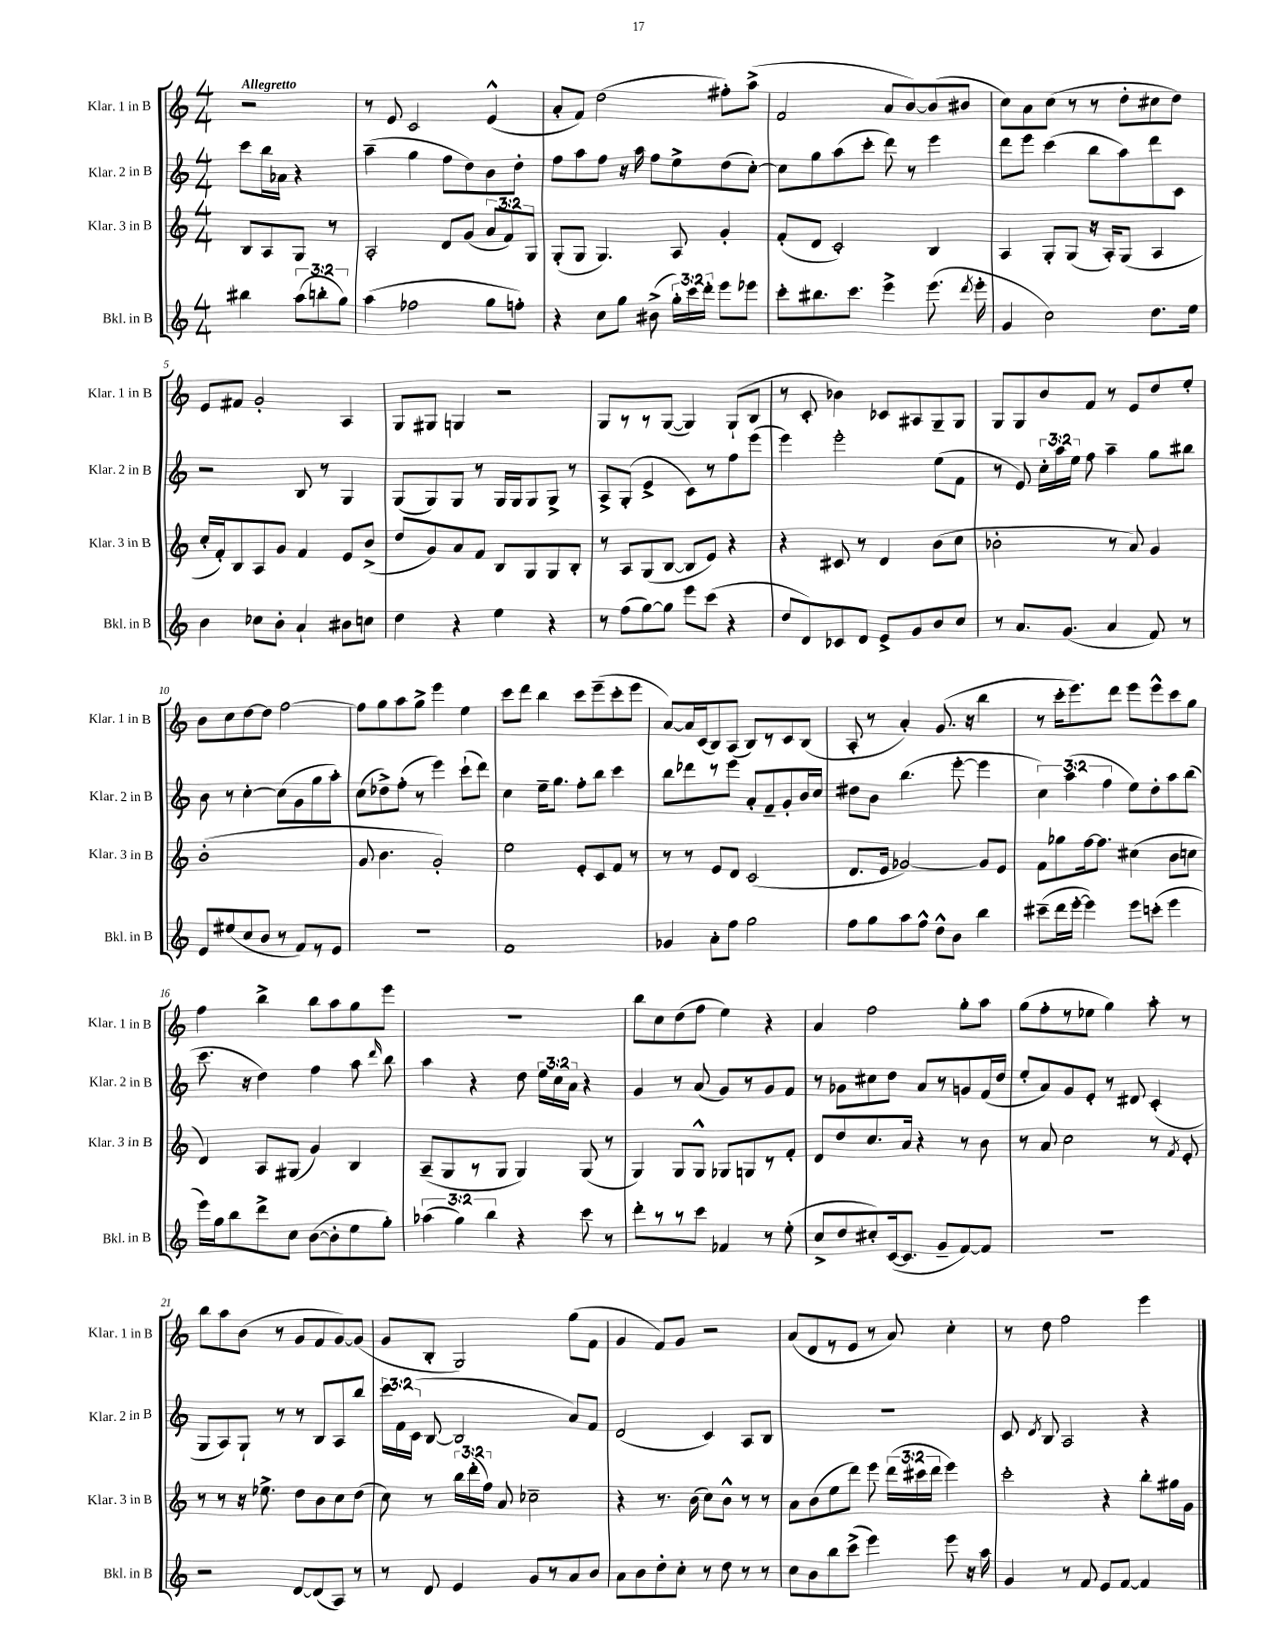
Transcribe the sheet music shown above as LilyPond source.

<<
\new StaffGroup <<
\new Staff = "s0" \with { instrumentName = "Klar. 1 in B" shortInstrumentName = "Klar. 1 in B" } {
    \clef treble \key c \major \numericTimeSignature \time 4/4 \partial 2 \tempo "Allegretto"
    \autoBeamOff r2 |
    r8 e'8 c'2 e'4-^( |
    a'8[-. f'8]) d''2( fis''8[-.) a''8]->( |
    f'2 a'8[ b'8~) b'8( bis'8] |
    c''8[) a'8 c''8]( r8 r8 d''8[-. cis''8 d''8]) |
    e'8[ fis'8] g'2-. a4 |
    g8[ gis8] g4 r2 |
    g8[ r8 r8 g8]~( g4) g8[-!( b8] |
    r8 c'8-. bes'4) ces'8[ ais8 g8-- g8] |
    g8[ g8 b'8 f'8] r8 e'8[ d''8 e''8]-. |
    b'8[ c''8 d''8~ d''8] f''2~ |
    f''8[ g''8 a''8 g''8]-> e'''4 e''4 |
    c'''8[ d'''8] b''4 c'''8[ e'''8--( c'''8-. e'''8] |
    a'8[~) a'16 c'16( b8) a8]( b8[) r8 c'8 b8]( |
    a8-. r8 a'4-.) g'8.( r16 b''4 |
    r8 c'''16[-. e'''8.) d'''8] e'''8[ e'''8-^ c'''8 g''8] |
    f''4 b''4-> b''8[ a''8 g''8 e'''8] |
    R1 |
    b''8[ c''8 d''8( f''8] e''4) r4 |
    a'4 f''2 g''8[-. a''8] |
    g''8[( f''8-. r8 ees''8] g''4) a''8-. r8 |
    b''8[ a''8 b'8]( r8 g'8[ f'8 g'8~) g'8]( |
    g'8[ b8]-. g2) g''8[( f'8] |
    g'4 f'8[) g'8] r2 |
    a'8[( d'8 r8 e'8] r8 a'8) c''4-. |
    r8 d''8 f''2 e'''4 \bar "|." |
}
\new Staff = "s1" \with { instrumentName = "Klar. 2 in B" shortInstrumentName = "Klar. 2 in B" } {
    \clef treble \key c \major \numericTimeSignature \time 4/4 \override Staff.TupletNumber.text = #tuplet-number::calc-fraction-text \partial 2
    \autoBeamOff c'''8[ b''16 aes'16] r4 |
    a''4--( g''4 f''8[ d''8) b'8 d''8]-. |
    f''8[ a''8 f''8] r16 a''16 f''8[ e''8-> d''8( c''8]~-.) |
    c''8[ g''8 a''8( c'''8]-. d'''8) r8 e'''4 |
    d'''8[ e'''8] c'''4( b''8[ a''8) d'''8 c'8] |
    r2 b8 r8 g4 |
    g8[( g8) g8] r8 g16[ g16 g8 g8]-> r8 |
    a8[-> g8]-.( e'4-> c'8[) r8 f''8 e'''8]( |
    e'''4) e'''2-. e''8[( f'8] |
    r8 e'8) \tuplet 3/2 { c''16[-. a''16 e''16] } f''8 a''4-- g''8[ bis''8] |
    b'8 r8 c''4~-. c''8[( g'8 g''8 a''8]-.) |
    c''8[( des''8->) f''8]-.( r8 e'''4) c'''8[-!( d'''8]) |
    c''4 e''16[-- g''8.] f''8[-. b''8] c'''4 |
    b''8[ des'''8 r8 e'''8] a'8[-. f'8-- g'8-. b'16 c''16] |
    dis''8[ b'8] b''4.( e'''8~-. e'''4 |
    \tuplet 3/2 { c''4) a''4( f''4 } e''8[) d''8-. a''8 b''8]( |
    c'''8. r16 d''4) f''4 a''8 \grace { d'''16 } b''8 |
    a''4 r4 d''8 \tuplet 3/2 { e''16[ c''16 a'16] } r4 |
    g'4 r8 a'8( g'8[) r8 g'8 f'8] |
    r8 ges'8[ cis''8 d''8] a'8[ r8 g'8 f'16( d''16] |
    e''8[-. a'8) g'8 e'8]-. r8 dis'8 c'4-.( |
    g8[ a8) g8]-! r8 r8 b8[ a8 b''8] |
    \tuplet 3/2 { c'''16[ f'16 c'16]( } b8~ b2 a'8[) f'8] |
    d'2( c'4) a8[ b8] |
    R1 |
    c'8 \acciaccatura { d'8 } b8 a2 r4 \bar "|." |
}
\new Staff = "s2" \with { instrumentName = "Klar. 3 in B" shortInstrumentName = "Klar. 3 in B" } {
    \clef treble \key c \major \numericTimeSignature \time 4/4 \override Staff.TupletNumber.text = #tuplet-number::calc-fraction-text \partial 2
    \autoBeamOff b8[ a8 g8] r8 |
    a2-. d'8[ g'8]( \tuplet 3/2 { a'8[ f'8) g8] } |
    g8[-.( g8] g4.) a8 g'4-. |
    f'8[-.( d'8] c'2-.) b4 |
    a4 g8[-. g8]( r16 a16[-.) g8]( a4 |
    c''16[-. f'16-.) b8 a8 g'8] f'4 e'8[ b'8]->( |
    d''8[ g'8) a'8 f'8] b8[ g8 g8 b8]-. |
    r8 a8[ g8( b8]~ b8[ e'8]) r4 |
    r4 cis'8 r8 d'4 b'8[( c''8] |
    bes'2-. r8 a'8) g'4 |
    b'1-.( |
    g'8 b'4. g'2-.) |
    e''2 e'8[-. c'8 f'8] r8 |
    r8 r8 e'8[ d'8] c'2( |
    d'8.[ e'16] ges'2~) ges'8[ e'8] |
    f'8[ ges''8 f''16~ f''8.] cis''4( b'8[ c''8] |
    d'4) a8[ gis8]( g'4) b4 |
    a8[--( g8 r8 g8] g4) g8( r8 |
    g4) g8[ g8]-^ ges8[ g8 r8 f'8]-. |
    d'8[ d''8 c''8. a'16] r4 r8 b'8 |
    r8 a'8 c''2 r8 \acciaccatura { f'8 } e'8-. |
    r8 r8 r16 ees''8.-> d''8[ b'8 c''8 d''8]( |
    c''8) r8 \tuplet 3/2 { b''16[ d'''16-.( f''16]) } a'8 ces''2-- |
    r4 r8. b'16( c''8[) b'8]-^ r8 r8 |
    a'8[ b'8( e''8 d'''8]) e'''8 \tuplet 3/2 { d'''16[( cis'''16 d'''16] } e'''4) |
    c'''2-. r4 b''8[-. gis''16 g'16] \bar "|." |
}
\new Staff = "s3" \with { instrumentName = "Bkl. in B" shortInstrumentName = "Bkl. in B" } {
    \clef treble \key c \major \numericTimeSignature \time 4/4 \override Staff.TupletNumber.text = #tuplet-number::calc-fraction-text \partial 2
    \autoBeamOff bis''4 \tuplet 3/2 { a''8[( b''8-. g''8]) } |
    a''4( fes''2 g''8[ f''8]-.) |
    r4 c''8[ g''8] bis'8->( \tuplet 3/2 { g''16[-.) c'''16 d'''16]-. } e'''8[ ees'''8] |
    c'''8[-. bis''8. c'''8.] e'''4-> e'''8.( \acciaccatura { d'''8 } e'''16-. |
    g'4 c''2) d''8.[ e''16] |
    b'4 ces''8[ b'8]-. a'4-! bis'8[ c''8] |
    d''4 r4 e''4 r4 |
    r8 f''8[( g''8~) g''8] e'''8[ c'''8]( r4 |
    d''8[ d'8) ces'8 d'8] e'8[-> g'8 b'8 c''8] |
    r8 a'8.[ g'8.]( a'4 f'8) r8 |
    e'8[ eis''8( c''8 b'8] r8 f'8[) r8 e'8] |
    R1 |
    f'1 |
    ges'4 a'8[-. f''8] g''2 |
    f''8[ g''8 a''8 f''8]-^ d''8[-^ b'8] b''4 |
    cis'''8[--( d'''16 e'''16]~-. e'''4) e'''8[ c'''8]-.( e'''4 |
    e'''16[) g''16 b''8 d'''8-> c''8] b'8[~( b'8-. e''8 g''8]-.) |
    \tuplet 3/2 { aes''4( g''4) b''4 } r4 c'''8 r8 |
    d'''8[-. r8 r8 c'''8] fes'4 r8 e''8-.( |
    c''8[-> d''8 cis''8-.) c'16~( c'8.] g'8[-- f'8~) f'8] |
    r1 |
    r2 d'8[~ d'8( a8]) r8 |
    r8 d'8 e'4 g'8[ r8 a'8 b'8] |
    a'8[ b'8 d''8-. c''8]-. r8 d''8 r8 r8 |
    c''8[ b'8 b''8 c'''8]->( e'''4) e'''8 r16 a''16 |
    g'4 r8 f'8 e'8[ f'8]~ f'4 \bar "|." |
}
>>
>>
